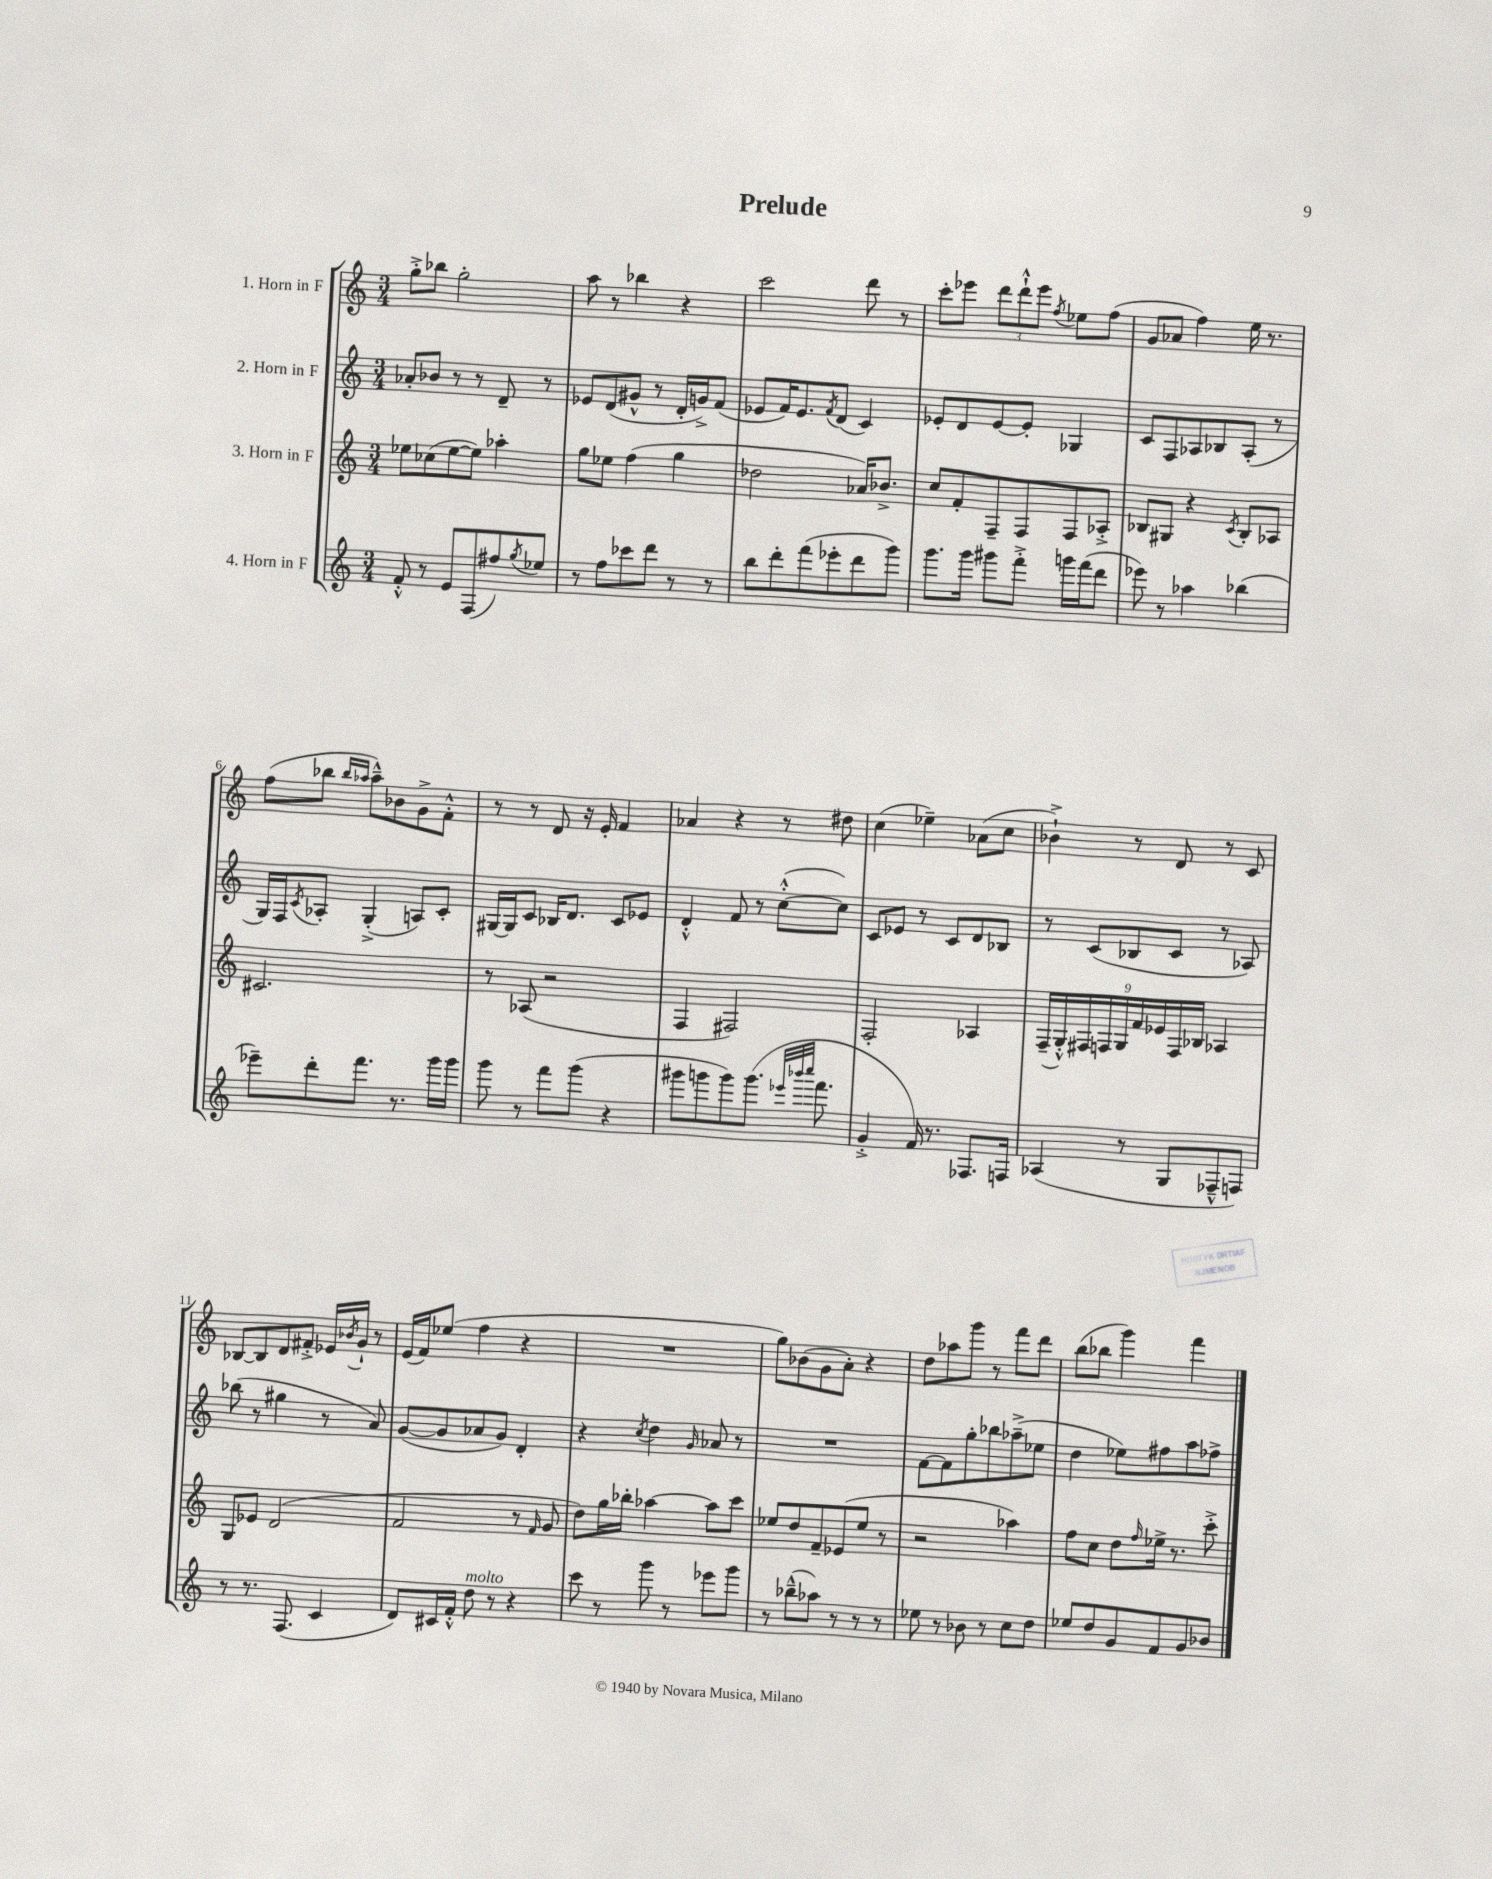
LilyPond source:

\header { title = "Prelude" }
<<
\new StaffGroup <<
\new Staff = "s0" \with { instrumentName = "1. Horn in F" } {
    \clef treble \key c \major \numericTimeSignature \time 3/4
    g''8-.-> bes''8 g''2-. |
    a''8 r8 bes''4 r4 |
    c'''2 d'''8 r8 |
    c'''8-. ees'''8 \tuplet 3/2 { d'''8 d'''8-!-^ ees'''8 } \acciaccatura { f''8 } ees''8 f''8( |
    g'8 aes'8 f''4) e''16 r8. |
    f''8( bes''8 \grace { bes''16 aes''16 } aes''8---^) bes'8 g'8-> f'8-.-^ |
    r8 r8 d'8 r16 e'16-. f'4 |
    aes'4 r4 r8 dis''8 |
    c''4( ees''4--) aes'8( c''8 |
    bes'4-!->) r8 d'8 r8 c'8 |
    bes8~ bes8 d'8 fis'8-.-> ees'16 \acciaccatura { bes'8 } g'16-! r8 |
    e'16( f'16) ees''8( f''4 r4 |
    R2. |
    g''8) bes'8( g'8 a'8-.) r4 |
    d''8 aes''8 g'''8 r8 f'''8 d'''8 |
    b''8( bes''8 g'''4) f'''4 \bar "|." |
}
\new Staff = "s1" \with { instrumentName = "2. Horn in F" } {
    \clef treble \key c \major \numericTimeSignature \time 3/4
    aes'8-. bes'8 r8 r8 d'8-- r8 |
    ees'8 d'8( gis'8-^ r8 d'16-. g'16->) f'8( |
    ees'8 f'16) ees'8. \acciaccatura { f'8 } d'8( c'4) |
    ees'8-. d'8 ees'8~ ees'8-. ges4 |
    c'8 f8 aes8 bes8 aes8-.( r8 |
    g16) f16 \acciaccatura { c'8 } aes8-. g4-.->( a8) c'8-. |
    gis16~ gis16 c'8 bes16 d'8. c'8 ees'8 |
    d'4-.-^ f'8 r8 c''8~-.-^( c''8) |
    c'8 ees'8 r8 c'8 d'8 bes8 |
    r8 c'8( bes8 c'8 r8 aes8) |
    bes''8( r8 gis''4 r8 a'8) |
    g'8~( g'8 aes'8 g'8) d'4-. |
    r4 \acciaccatura { c''8 } d''4 \grace { g'16 } aes'8 r8 |
    R2. |
    f'8~ f'8 g''8-. bes''8 aes''8--->( ees''8 |
    d''4 ees''8) fis''8 a''8 fes''8-> \bar "|." |
}
\new Staff = "s2" \with { instrumentName = "3. Horn in F" } {
    \clef treble \key c \major \numericTimeSignature \time 3/4
    ees''8 ces''8( ees''8~ ees''8) aes''4-. |
    g''8 ees''8 f''4( g''4 |
    des''2 aes'16) bes'8.-> |
    c''8 f'8-. f8-- f8 f8 aes8-.-> |
    bes8 gis8 r4 \acciaccatura { c'8 } bes8-. aes8 |
    cis'2. |
    r8 aes8( r2 |
    f4 fis2) |
    f2-. aes4 |
    \tuplet 9/8 { f16--( g16-.-^) fis16 f16 g16 f'16 ees'16 f16 bes16 } aes4 |
    g8 ees'8 d'2( |
    f'2 r8 \grace { f'16 } g'8 |
    d''8) g''16 bes''16-. aes''4~ aes''8 c'''8 |
    ees''8 d''8 f'8-- ees'8( ees''8 r8 |
    r2 aes''4) |
    f''8 c''8 d''8 \grace { f''16 } ees''16-> r8. c'''8-.-> \bar "|." |
}
\new Staff = "s3" \with { instrumentName = "4. Horn in F" } {
    \clef treble \key c \major \numericTimeSignature \time 3/4
    f'8-.-^ r8 e'8 f8( fis''8) \acciaccatura { g''8 } ees''8 |
    r8 f''8 ces'''8 d'''8 r8 r8 |
    b''8 d'''8-. f'''8( ees'''8-. d'''8 g'''8) |
    g'''8. g'''16 gis'''8 f'''8-.-> g'''16 f'''16( d'''8 |
    ees'''8) r8 aes''4 bes''4( |
    ees'''8--) d'''8-. f'''8. r8. g'''16 g'''16 |
    g'''8 r8 f'''8 g'''8( r4 |
    gis'''8 g'''8 g'''8) g'''8.( \grace { ees'''32 bes'''32 c''''32 } f'''8. |
    g'4-.-> f'16) r8. fes8. f16 |
    aes4( r8 g8 fes8---^ f8) |
    r8 r8. f8.( c'4 |
    d'8) cis'16 f'16-.-^ d''8^\markup { \italic "molto" } r8 r4 |
    c'''8 r8 g'''8 r8 ees'''8 g'''8 |
    r8 bes''8---^( aes''8) r8 r8 r8 |
    ees''8 r8 bes'8 r8 c''8 d''8 |
    ees''8 d''8 g'8 f'8 g'8 bes'8 \bar "|." |
}
>>
>>
